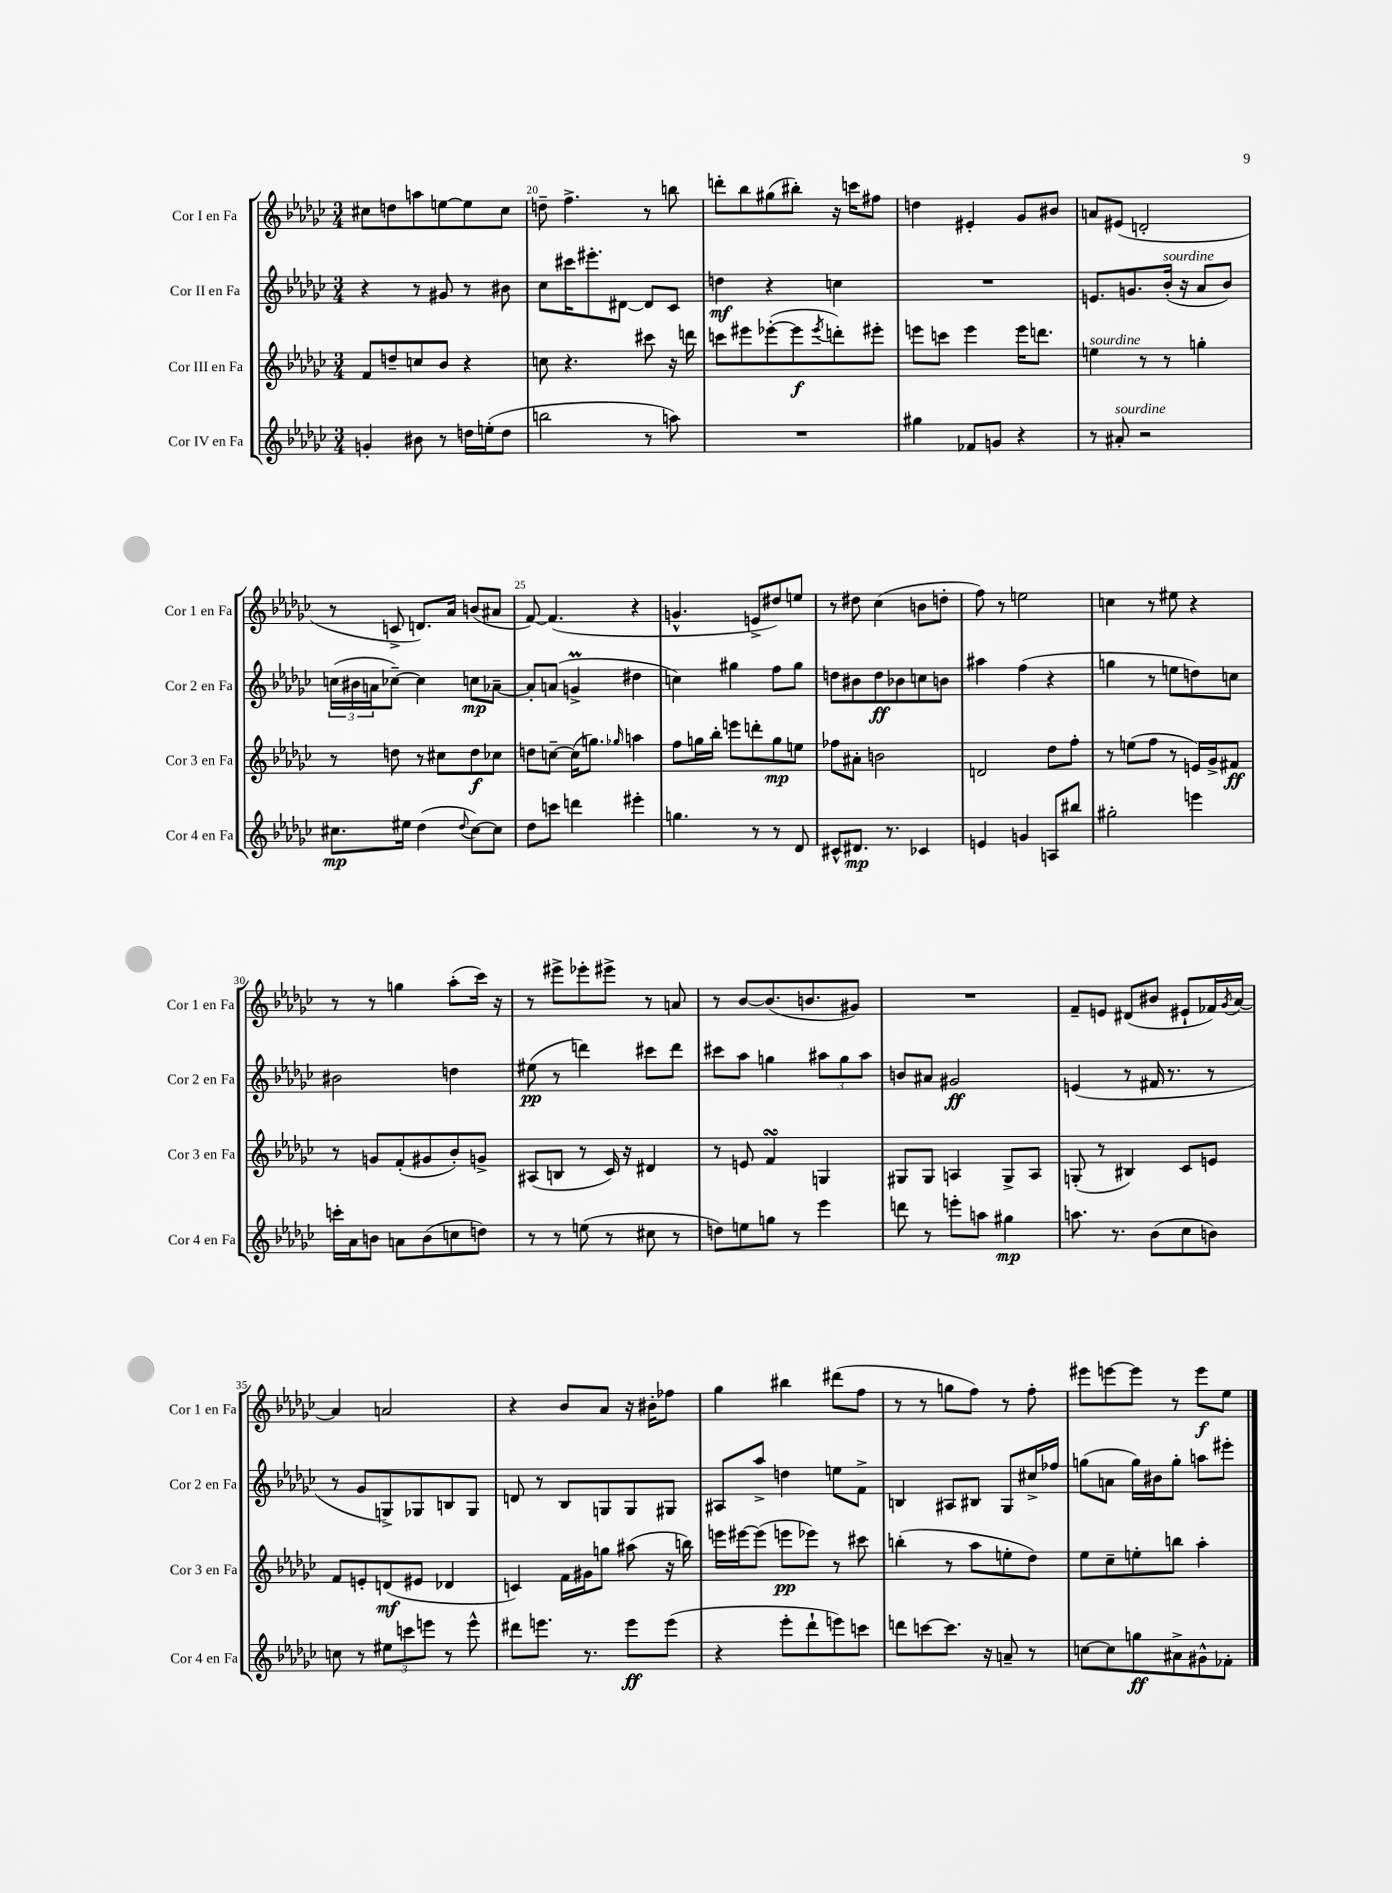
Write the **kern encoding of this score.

**kern	**kern	**kern	**kern
*staff4	*staff3	*staff2	*staff1
*clefG2	*clefG2	*clefG2	*clefG2
*k[b-e-a-d-g-c-]	*k[b-e-a-d-g-c-]	*k[b-e-a-d-g-c-]	*k[b-e-a-d-g-c-]
*M3/4	*M3/4	*M3/4	*M3/4
4g'	8f	4r	8cc#
.	8dd~	.	8dd
8b#	8cc	8r	8aa
8r	8b-	8g#	[8ee
16dd	4r	8r	8ee]
(16ee'	.	.	.
8dd	.	8b#	8cc#
=	=	=	=
2bb	8cc	8cc-	8dd~
.	4.r	16ccc#	4.ff^
.	.	8.eee#'	.
.	.	[8d#	.
8r	8ccc#	8d#]	8r
8aa)	16r	8c-	8bb
.	16ddd	.	.
=	=	=	=
2.r	8ccc	4dd	8ddd'
.	8eee#	.	8bb-
.	([8eee-'	4r	(8gg#
.	8eee-]	.	8bb#')
.	8qeee-	.	.
.	8ddd')	4cc	16r
.	.	.	16ccc
.	8eee#'	.	8ff#
=	=	=	=
4gg#	8eee	2.r	4dd
.	8ccc	.	.
8f-	4eee	.	4e#'
8g	.	.	.
4r	16eee	.	8g-
.	8.ddd	.	.
.	.	.	8b#
=	=	=	=
8r	4ee	8.e	8a
8a#'	.	.	(8e#
.	.	8.g	.
2r	8r	.	2d'
.	8r	(16b-'	.
.	.	16r	.
.	4gg'	8a-	.
.	.	8b-)	.
=	=	=	=
8.cc#	8r	(24cc	8r
.	.	24b#	.
.	.	24a	.
.	8dd	[8cc-~)	8c^
16ee#	.	.	.
(4dd-	8r	4cc-]	8.d)
.	8cc#	.	.
.	.	.	16a-
8qqdd-	.	.	.
[8cc#)	8dd	8cc	(8b
8cc#]	8cc-	[8a-~	8a#
=	=	=	=
8dd-	8dd	8a-']	[8f)
8ccc	[8cc~	(8a	(4.f]
4ddd	(16cc]	4g^	.
.	8.gg)	.	.
.	16qqgg-	.	.
4eee#'	4aa	4dd#	4r
=	=	=	=
4.gg	8ff	4cc)	4.g^^
.	16gg	.	.
.	16bb-'	.	.
.	8eee	4gg#	.
8r	8ddd'	.	8e^
8r	8gg	8ff	8dd#)
8d-	8ee	8gg#	8ee
=	=	=	=
8c#^^	8ff-	8dd	8r
8.d#	8a#'	8b#	8dd#
.	2b	8dd	(4cc-
8.r	.	.	.
.	.	8b-	.
4c-	.	8cc	8b
.	.	8b	8dd'
=	=	=	=
4e	2d	4aa#	8ff)
.	.	.	8r
4g	.	(4ff	2ee
8A	8dd-	4r	.
8bb#	8ff'	.	.
=	=	=	=
2gg#'	8r	4gg	4cc
.	(8ee	.	.
.	8ff	8r	8r
.	8r	8ee	8ee#
4eee	16e)	8dd)	4r
.	16g-^	.	.
.	8f#	8cc	.
=	=	=	=
16ccc'	8r	2b#	8r
16a-	.	.	.
8b	8g	.	8r
8a	(8f'	.	4gg
(8b	8g#	.	.
8cc	8b-')	4dd	(8aa-'
8dd)	8g^	.	16ccc-)
.	.	.	16r
=	=	=	=
8r	(8A#	(8ee#	8r
8r	8B	8r	8eee#^
(8ee	8r	4ddd)	8eee-'
8r	16c-)	.	8eee#^
.	16r	.	.
8cc#	4d#	8ccc#	8r
8r	.	8ddd	8a
=	=	=	=
8dd)	8r	8ccc#	8r
8ee	8e	8aa-	[8b-
8gg	4f	4gg	(8.b-]
8r	.	.	.
.	.	.	8.b
4eee-	4G	12aa#	.
.	.	12gg	.
.	.	.	8g#)
.	.	12aa#	.
=	=	=	=
8ddd	8G#	8b	2.r
8r	8G#	8a#	.
8eee'	4A	2g#	.
8aa	.	.	.
4gg#	8G#^	.	.
.	8A	.	.
=	=	=	=
8.aa	(8G'	(4e	8f~
.	8r	.	8e
8.r	.	.	.
.	4B#)	8r	(8d#
(8b-	.	16f#	8b#
.	.	8.r	.
8cc-	8c-	.	8e#`
8b)	8e	8r	16f-)
.	.	.	8qg-
.	.	.	[16a-
=	=	=	=
8cc	8f	8r	4a-]
8r	8e'	8g-	.
12ee#	(8d	8G^)	2a
12ccc	.	.	.
.	8e#	8G-	.
12eee	.	.	.
8r	4d-	8B	.
8eee^^	.	8G-	.
=	=	=	=
8ddd#	4c)	8d	4r
8.eee	.	8r	.
.	16f	8B-	8b-
8.r	16g#	.	.
.	8gg	8G	8a-
8eee	(8aa#	8G	16r
.	.	.	16b#'
(8eee	16r	8G#	8ff-
.	16bb)	.	.
=	=	=	=
4r	16eee	8A#	4gg-
.	[16eee#	.	.
.	(8eee#]	8aa-^	.
8eee-'	8eee	4dd	4bb#
8ddd-`	8eee-)	.	.
8eee)	8r	8ee	(8ddd#
8ccc	8ccc#	8f^	8ff
=	=	=	=
8ddd	(4bb'	4B	8r
[8ccc	.	.	8r
8.ccc]	8r	8A#	8gg
.	8aa-	8B#	8ff)
16r	.	.	.
8a~	8ee'	8G-	8r
8r	8dd-)	16cc#^	8ff'
.	.	16ff-	.
=	=	=	=
[8cc	8ee-	(8gg	8eee#
8cc]	8cc-~	8a	[8eee
8gg	8ee'	16gg)	8eee]
.	.	16b#	.
8a#^	8bb	8gg'	8r
8g#^^	4aa-'	8aa	8eee
8f-'	.	8eee#'	8ee-
==	==	==	==
*-	*-	*-	*-
